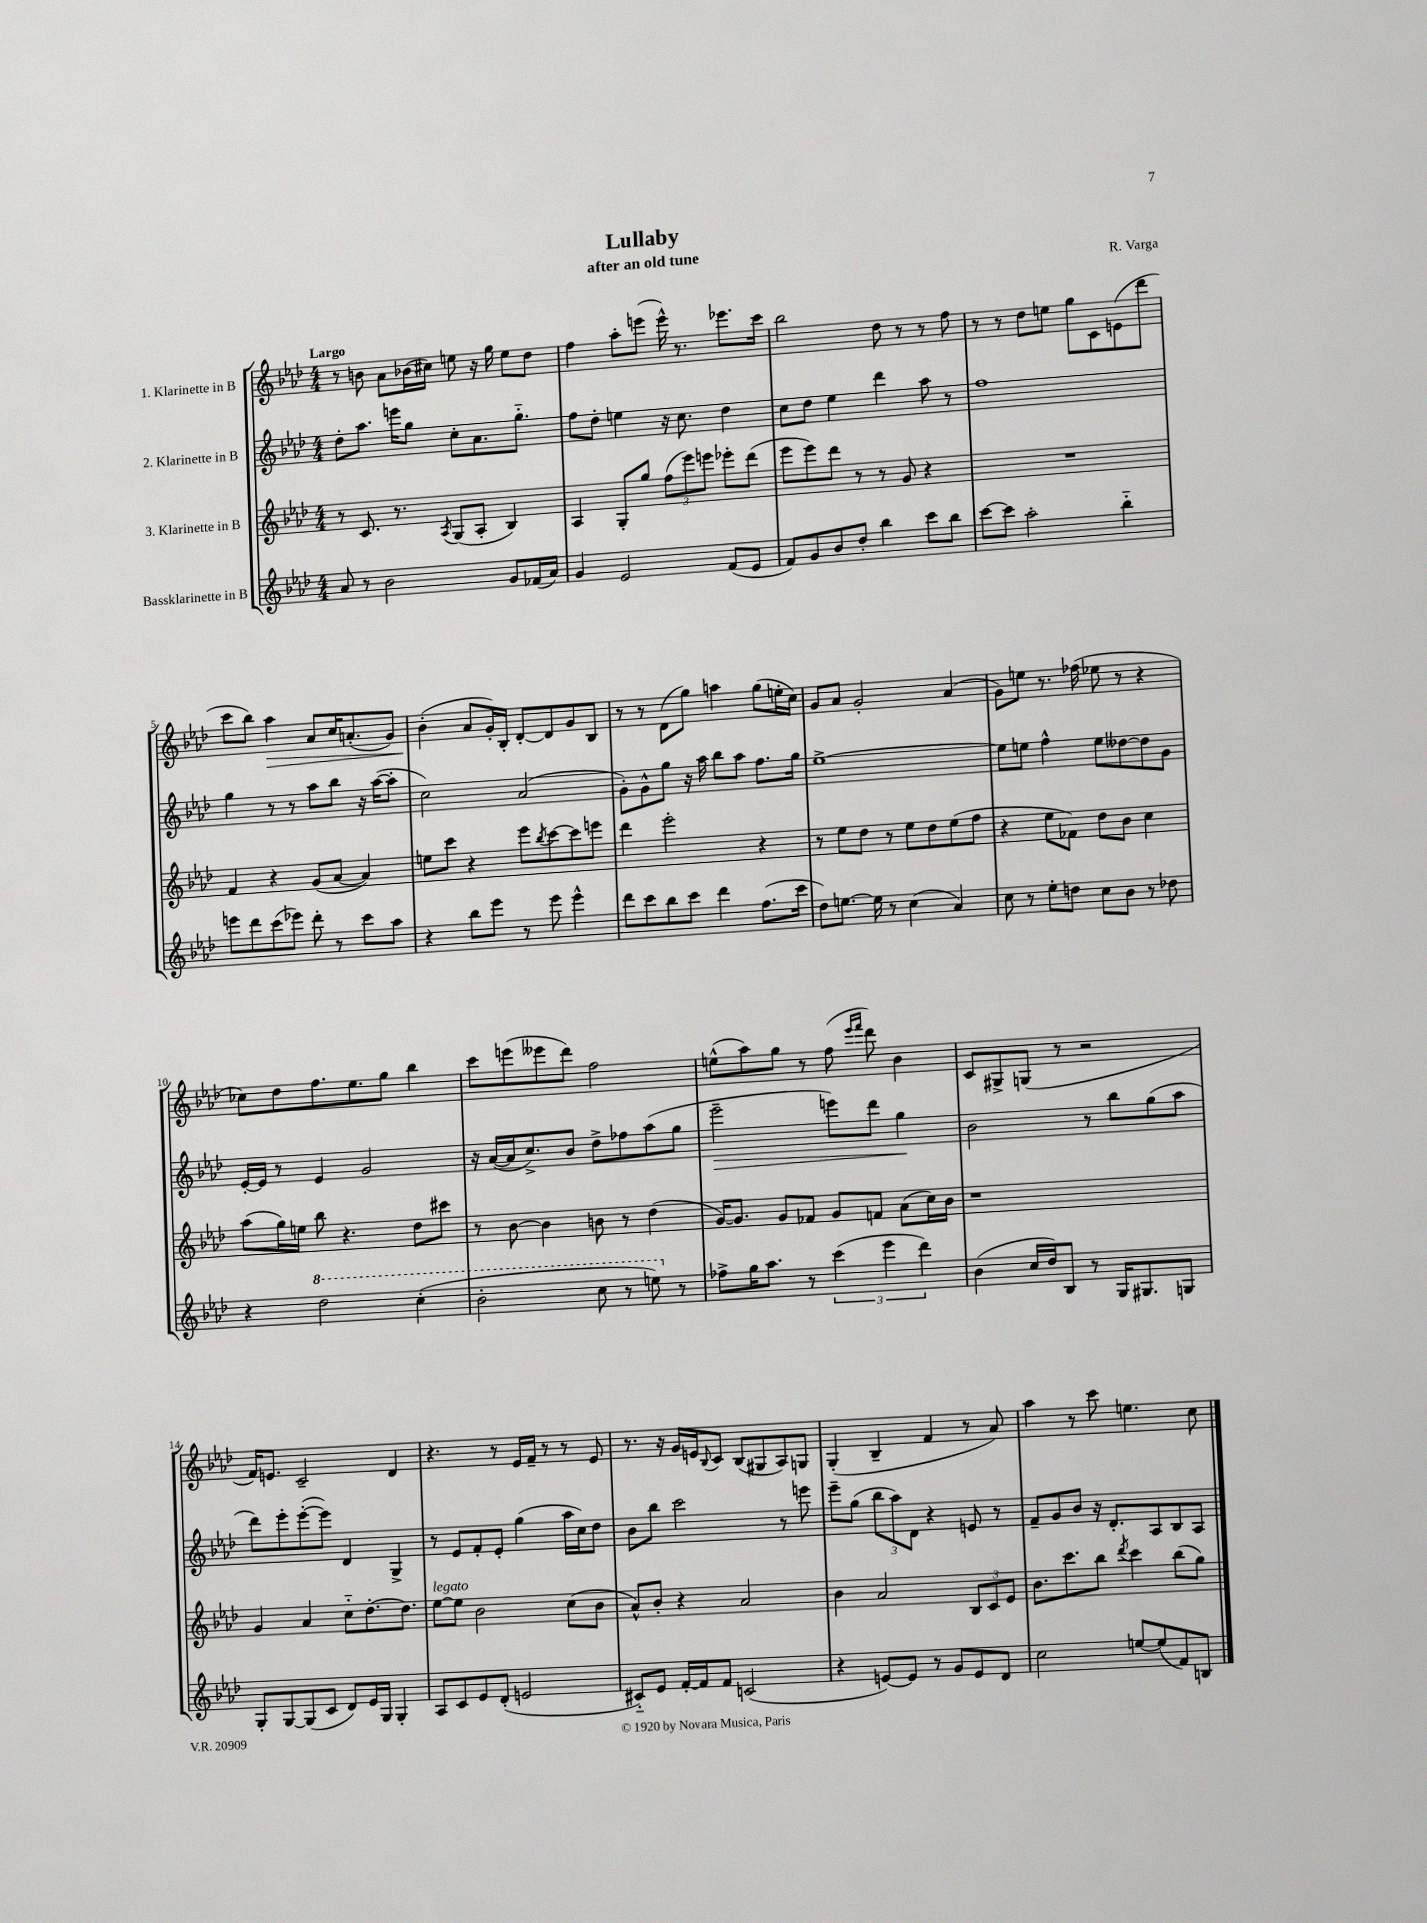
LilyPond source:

\header { title = "Lullaby" composer = "R. Varga" subtitle = "after an old tune" }
<<
\new StaffGroup <<
\new Staff = "s0" \with { instrumentName = "1. Klarinette in B" } {
    \clef treble \key aes \major \numericTimeSignature \time 4/4 \tempo "Largo"
    r8 b'8 aes'8 bes'16( cis''16) e''8 r16 g''16 e''8 des''8 |
    f''4 aes''8-. e'''8( e'''16-^) r8. ees'''8. c'''16 |
    bes''2 des''8 r8 r8 f''8 |
    r8 r8 des''8 e''8 g''8 c'8 e'8( des'''8 |
    c'''8 bes''8) aes''4\> aes'8 c''16 a'8.-.( g'8) |
    bes'4-.\!( aes'8 g'16-.) bes16-. des'8~-. des'8 g'8 bes8 |
    r8 r8 des'8( g''8) a''4 g''8( e''16-. c''16) |
    g'8 aes'8 g'2-. aes'4( |
    g'8) e''8 r8. fes''16( ees''8 r8 r4 |
    ces''8) des''8 f''8. ees''8. g''8 bes''4 |
    c'''8 e'''8( eeses'''8 des'''8) f''2 |
    e''8-^( aes''8) g''8 r8 f''8( \grace { ees'''16 f'''16 } des'''8) bes'4 |
    c'8 gis8-> g8( r8 r2 |
    f'16) e'8. c'2-- des'4 |
    r4. r8 ees'16 f'16-- r8 r8 ees'8 |
    r8. r16 g'16 e'16 \appoggiatura { bes8 } c'8 bes8( gis8 aes8) g8 |
    g4-.( bes4-- f'4 r8 aes'8) |
    aes''4 r8 c'''8 e''4. c''8 \bar "|." |
}
\new Staff = "s1" \with { instrumentName = "2. Klarinette in B" } {
    \clef treble \key aes \major \numericTimeSignature \time 4/4
    des''8-. aes''8. e'''16 g''8 c''8-. aes'8. g''8.-_ |
    f''8 des''8-. e''4 r16 c''8. des''4 |
    c''8 des''8 ees''4 des'''4 aes''8 r8 |
    f''1 |
    g''4 r8 r8 aes''8 bes''8 r16 aes''16~( aes''8-. |
    c''2) aes'2( |
    g'8-.) g'8-^ g''8 r16 aes''16 bes''8 aes''8 f''8. g''16 |
    ees''1~-> |
    ees''8 e''8 f''4-^ e''8 deses''8~ deses''8 g'8 |
    ees'16~-. ees'16 r8 ees'4 g'2 |
    r16 aes'16~( aes'16 c''8.->) bes'8 des''8-> fes''8 aes''8( g''8 |
    ees'''2--\> e'''8) des'''8 g''4\! |
    bes'2 r8 bes''8 g''8( aes''8 |
    des'''8) ees'''8-. ees'''8~-.( ees'''8) des'4 g4-> |
    r8 ees'8 f'8-. ees'8-. g''4( aes''16 c''16) des''8 |
    bes'8 bes''8 c'''2 r8 e'''8 |
    ees'''8-- g''8( \tuplet 3/2 { bes''8 aes''8) des'8 } r4 e'8 r8 |
    f'8-- g'8 bes'8 r16 des'8.-. aes8 bes8 aes8 \bar "|." |
}
\new Staff = "s2" \with { instrumentName = "3. Klarinette in B" } {
    \clef treble \key aes \major \numericTimeSignature \time 4/4
    r8 c'8. r8. \acciaccatura { aes8 } g8( aes8-. bes4) |
    aes4 g8-. g''8 \tuplet 3/2 { f''8( ees'''8) e'''8 } ees'''8-. des'''8( |
    ees'''8 ees'''8) des'''8 r8 r8 g'8 r4 |
    R1 |
    f'4 r4 g'8( aes'8~ aes'4) |
    e''8 c'''8 r4 ees'''8 \acciaccatura { bes''8 } c'''8~ c'''8 e'''8 |
    des'''4 ees'''2-. r4 |
    r8 ees''8 des''8 r8 ees''8 des''8 ees''8( f''8 |
    r4 ees''8 fes'8) des''8 bes'8 c''4 |
    aes''8( g''16) e''16 bes''8 r4. des''8 cis'''8 |
    r8 bes'8~ bes'4 b'8 r8 des''4( |
    g'16~) g'8. g'8 fes'8 g'8 f'8 aes'8( c''16) bes'16 |
    r1 |
    g'4 aes'4 c''8-_ des''8.~-. des''8. |
    ees''8~^\markup { \italic "legato" } ees''8 bes'2 c''8( bes'8 |
    aes'8-^) bes'8-. r4 aes'2 |
    bes'4 aes'2 \tuplet 3/2 { bes8 c'8 ees'8 } |
    bes'8. c'''8. bes''8 \acciaccatura { des'''8 } c'''4 bes''8( g''8) \bar "|." |
}
\new Staff = "s3" \with { instrumentName = "Bassklarinette in B" } {
    \clef treble \key aes \major \numericTimeSignature \time 4/4
    aes'8 r8 bes'2 g'8 fes'16( aes'16) |
    g'4 ees'2 f'8( ees'8 |
    f'8) g'8 bes'8 des''8-. bes''4 c'''8 bes''8 |
    c'''8~ c'''8 aes''2-. bes''4-_ |
    e'''8 des'''8 c'''8( ees'''8) des'''8-. r8 c'''8 aes''8 |
    r4 bes''8 ees'''8 r8 ees'''8 ees'''4-^ |
    des'''8 c'''8 bes''8 c'''8 des'''4 f''8.( c'''16 |
    des''8) e''8.~ e''16 r8 c''4( aes'4) |
    c''8 r8 ees''8-. d''8 c''8 bes'8 r8 des''8 |
    r4 \ottava #1 des'''2 c'''4-.( |
    bes''2-. c'''8 r8 e'''8) \ottava #0 r8 |
    fes''8-> g''16 aes''8. r8 \tuplet 3/2 { c'''4( ees'''4 des'''4) } |
    bes'4( c''16 des''16) bes8 r8 g16 gis8. g8 |
    g8-. g8~ g8( c'8 des'8) ees'16 g16 g4-. |
    aes8 c'8 ees'8 des'8-.( e'2 |
    cis'8-_) ees'8 f'16~-. f'16 f'8 c'2( |
    r4 e'8~) e'8 r8 g'8 e'8 des'8 |
    c''2 e''8~ e''8( f'8) b8 \bar "|." |
}
>>
>>
